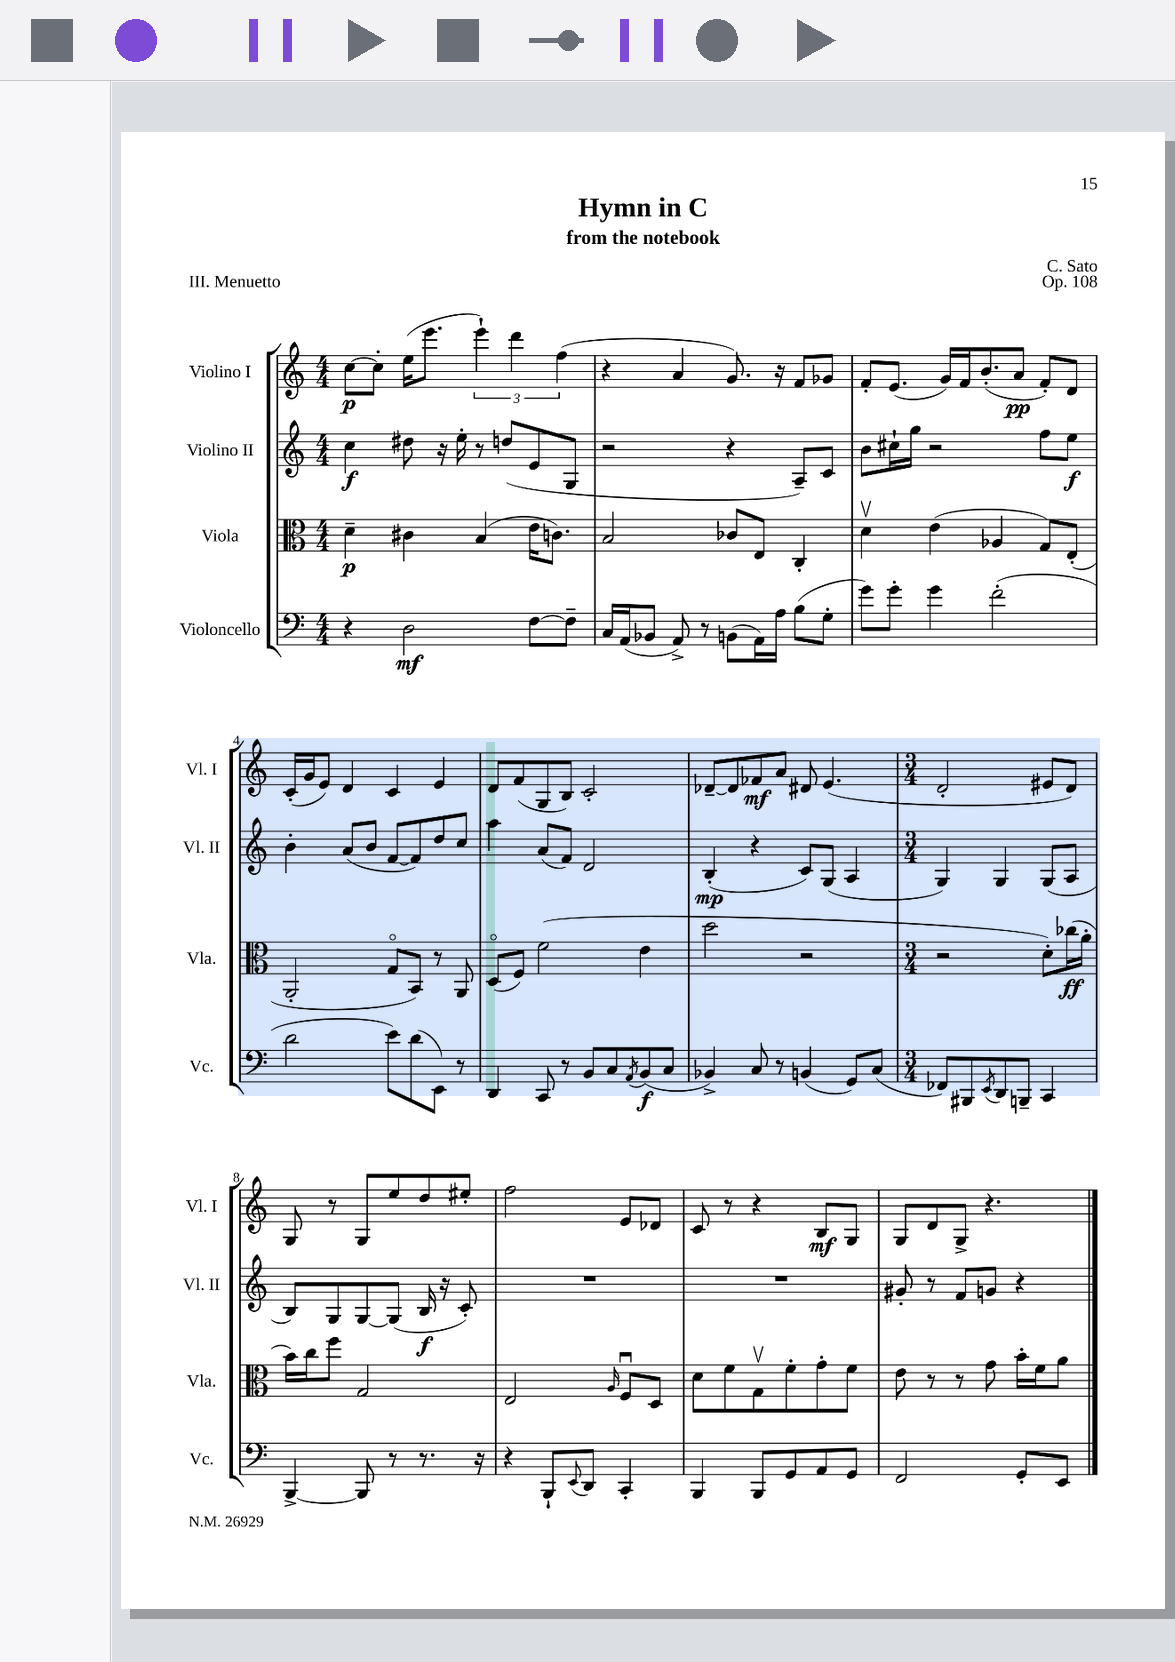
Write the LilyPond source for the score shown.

\header { title = "Hymn in C" composer = "C. Sato" subtitle = "from the notebook" opus = "Op. 108" piece = "III. Menuetto" }
<<
\new StaffGroup <<
\new Staff = "s0" \with { instrumentName = "Violino I" shortInstrumentName = "Vl. I" } {
    \clef treble \key c \major \numericTimeSignature \time 4/4
    c''8~\p c''8-. e''16( e'''8. \tuplet 3/2 { e'''4-!) d'''4 f''4( } |
    r4 a'4 g'8.) r16 f'8 ges'8 |
    f'8-. e'8.( g'16) f'16 b'8.-.( a'8\pp f'8-.) d'8 |
    c'16-.( g'16 e'8) d'4 c'4 e'4 |
    d'8 f'8( g8 b8) c'2-. |
    des'8~-- des'8 fes'8\mf a'8 dis'8 e'4.( |
    \numericTimeSignature \time 3/4 d'2-. eis'8 d'8) |
    g8 r8 g8 e''8 d''8 eis''8-. |
    f''2 e'8 des'8 |
    c'8 r8 r4 b8\mf g8 |
    g8 d'8 g8-> r4. \bar "|." |
}
\new Staff = "s1" \with { instrumentName = "Violino II" shortInstrumentName = "Vl. II" } {
    \clef treble \key c \major \numericTimeSignature \time 4/4
    c''4\f dis''8 r16 e''16-. r8 d''8( e'8 g8 |
    r2 r4 a8--) c'8 |
    b'8 cis''16-! g''16 r2 f''8 e''8\f |
    b'4-. a'8( b'8 f'8~ f'8) d''8 c''8 |
    a''4 a'8( f'8) d'2 |
    b4-.\mp( r4 c'8) g8( a4 |
    \numericTimeSignature \time 3/4 g4) g4 g8( a8 |
    b8) g8 g8~ g8( b16\f r16 c'8-.) |
    R2. |
    R2. |
    gis'8-. r8 f'8 g'8 r4 \bar "|." |
}
\new Staff = "s2" \with { instrumentName = "Viola" shortInstrumentName = "Vla." } {
    \clef alto \key c \major \numericTimeSignature \time 4/4
    d'4--\p cis'4 b4( e'16 c'8.) |
    b2 ces'8 e8 c4-. |
    d'4\upbow e'4( aes4 g8) e8-.( |
    a,2-. g8\flageolet b,8) r8 a,8 |
    d8\flageolet( f8) f'2( e'4 |
    d''2 r2 |
    \numericTimeSignature \time 3/4 r2 d'8-.) ces''16\ff( a'16-. |
    b'16) c''16 f''8 g2 |
    e2 \grace { a16 } f8\downbow d8 |
    d'8 f'8 g8\upbow f'8-. g'8-. f'8 |
    e'8 r8 r8 g'8 b'16-. f'16 a'8 \bar "|." |
}
\new Staff = "s3" \with { instrumentName = "Violoncello" shortInstrumentName = "Vc." } {
    \clef bass \key c \major \numericTimeSignature \time 4/4
    r4 d2\mf f8~ f8-- |
    c16 a,16( bes,8 a,8->) r8 b,8( a,16) a16 b8( g8-. |
    g'8) g'8-. g'4 f'2-.( |
    d'2 e'8) d'8( e,8) r8 |
    d,4 c,8 r8 b,8 c8 \acciaccatura { a,8 } b,8\f( c8 |
    bes,4->) c8 r8 b,4( g,8) c8( |
    \numericTimeSignature \time 3/4 fes,8) bis,,8 \acciaccatura { e,8 } d,8 b,,8-- c,4 |
    b,,4~-> b,,8 r8 r8. r16 |
    r4 b,,8-! \appoggiatura { e,8 } d,8 c,4-. |
    b,,4 b,,8 g,8 a,8 g,8 |
    f,2 g,8-. e,8 \bar "|." |
}
>>
>>
